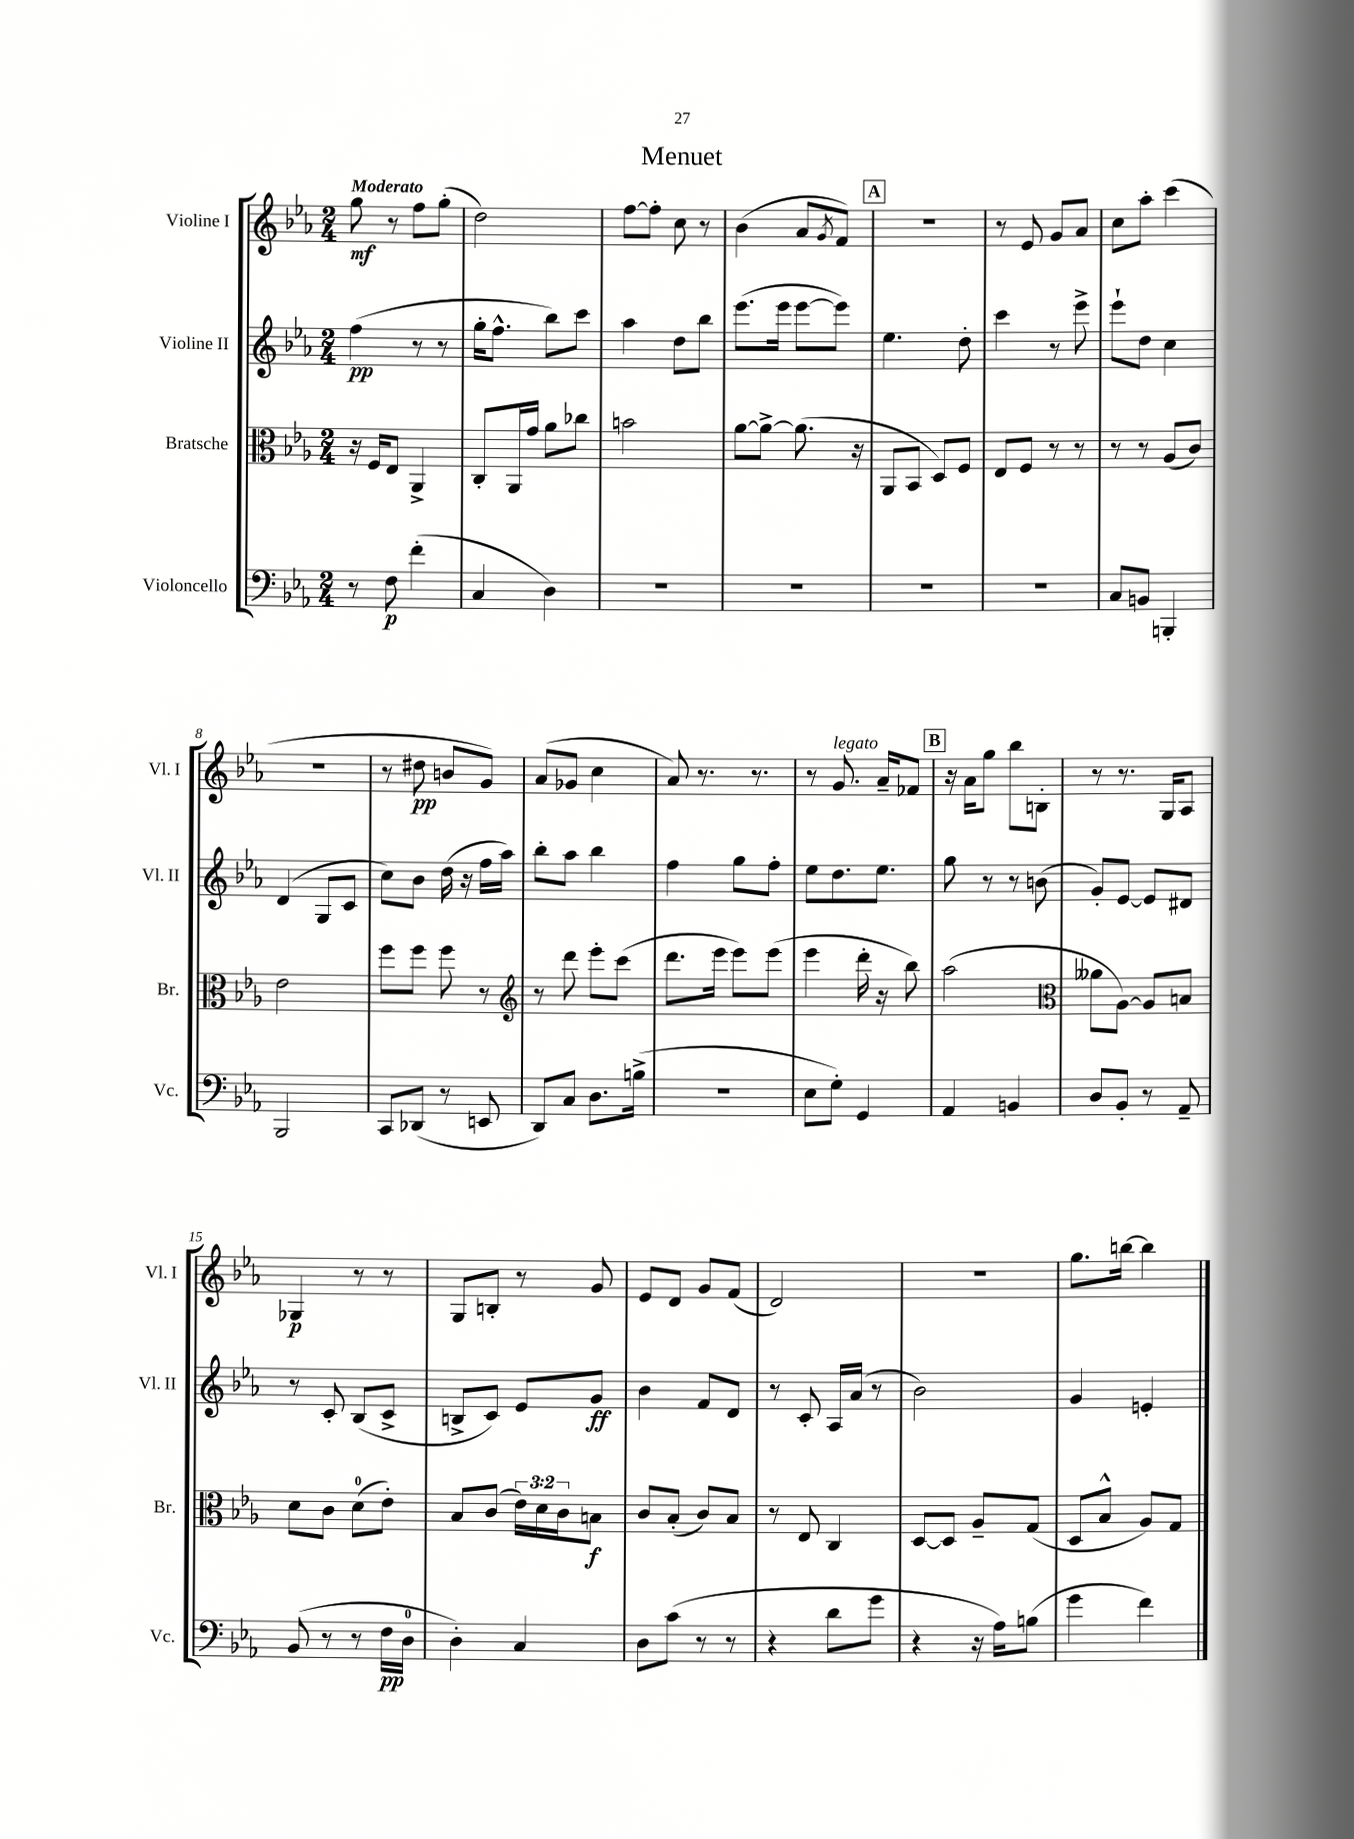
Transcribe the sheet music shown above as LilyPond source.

\header { title = "Menuet" }
<<
\new StaffGroup <<
\new Staff = "s0" \with { instrumentName = "Violine I" shortInstrumentName = "Vl. I" } {
    \clef treble \key ees \major \numericTimeSignature \time 2/4 \tempo "Moderato"
    g''8\mf r8 f''8 g''8-.( |
    d''2) |
    f''8~ f''8-. c''8 r8 |
    bes'4( aes'8 \acciaccatura { g'8 } f'8) |
    \mark \markup { \box "A" } R2 |
    r8 ees'8 g'8 aes'8 |
    c''8 aes''8-. c'''4( |
    r2 |
    r8 dis''8\pp b'8 g'8) |
    aes'8( ges'8 c''4 |
    aes'8) r8. r8. |
    r8 g'8.^\markup { \italic "legato" } aes'16-- fes'8 |
    \mark \markup { \box "B" } r16 aes'16 g''8 bes''8 b8-. |
    r8 r8. g16 aes8 |
    ges4\p r8 r8 |
    g8 b8-. r8 g'8 |
    ees'8 d'8 g'8 f'8( |
    d'2) |
    r2 |
    g''8. b''16~ b''4 \bar "|." |
}
\new Staff = "s1" \with { instrumentName = "Violine II" shortInstrumentName = "Vl. II" } {
    \clef treble \key ees \major \numericTimeSignature \time 2/4
    f''4\pp( r8 r8 |
    g''16-. f''8.-^ bes''8) c'''8 |
    aes''4 d''8 bes''8 |
    ees'''8.( ees'''16 ees'''8~ ees'''8) |
    \mark \markup { \box "A" } ees''4. d''8-. |
    c'''4 r8 ees'''8-> |
    ees'''8-! d''8 c''4 |
    d'4( g8 c'8 |
    c''8) bes'8 d''16( r16 f''16 aes''16) |
    bes''8-. aes''8 bes''4 |
    f''4 g''8 f''8-. |
    ees''8 d''8. ees''8. |
    \mark \markup { \box "B" } g''8 r8 r8 b'8( |
    g'8-.) ees'8~ ees'8 dis'8 |
    r8 c'8-. bes8( c'8-> |
    b8-> c'8) ees'8 g'8\ff |
    bes'4 f'8 d'8 |
    r8 c'8-. aes16 aes'16( r8 |
    bes'2) |
    g'4 e'4-. \bar "|." |
}
\new Staff = "s2" \with { instrumentName = "Bratsche" shortInstrumentName = "Br." } {
    \clef alto \key ees \major \numericTimeSignature \time 2/4 \override Staff.TupletNumber.text = #tuplet-number::calc-fraction-text
    r16 f16 ees8 aes,4-> |
    c8-. aes,16 g'16 aes'8 ces''8 |
    b'2 |
    aes'8~ aes'8~-> aes'8.( r16 |
    \mark \markup { \box "A" } aes,8 bes,8 d8) f8 |
    ees8 f8 r8 r8 |
    r8 r8 aes8( c'8) |
    ees'2 |
    f''8 f''8 f''8 r8 |
    \clef treble r8 d'''8 ees'''8-. c'''8( |
    d'''8. ees'''16 ees'''8) ees'''8( |
    ees'''4 d'''16-. r16 bes''8) |
    \mark \markup { \box "B" } aes''2( |
    \clef alto aeses'8 aes8~) aes8 b8 |
    d'8 c'8 d'8-0( ees'8-.) |
    bes8 c'8( \tuplet 3/2 { ees'16) d'16 c'16 } b8\f |
    c'8 bes8-.( c'8) bes8 |
    r8 ees8 c4 |
    d8~ d8 aes8-- g8( |
    d8 bes8-^ aes8) g8 \bar "|." |
}
\new Staff = "s3" \with { instrumentName = "Violoncello" shortInstrumentName = "Vc." } {
    \clef bass \key ees \major \numericTimeSignature \time 2/4
    r8 f8\p f'4-.( |
    c4 d4) |
    R2 |
    R2 |
    \mark \markup { \box "A" } R2 |
    R2 |
    c8 b,8 b,,4-. |
    bes,,2 |
    c,8 des,8( r8 e,8 |
    d,8) c8 d8. b16->( |
    R2 |
    ees8 g8-.) g,4 |
    \mark \markup { \box "B" } aes,4 b,4 |
    d8 bes,8-. r8 aes,8-- |
    bes,8( r8 r8 f16\pp d16-0 |
    d4-.) c4 |
    d8 c'8( r8 r8 |
    r4 d'8 g'8 |
    r4 r16 aes16) b8( |
    g'4 f'4) \bar "|." |
}
>>
>>
